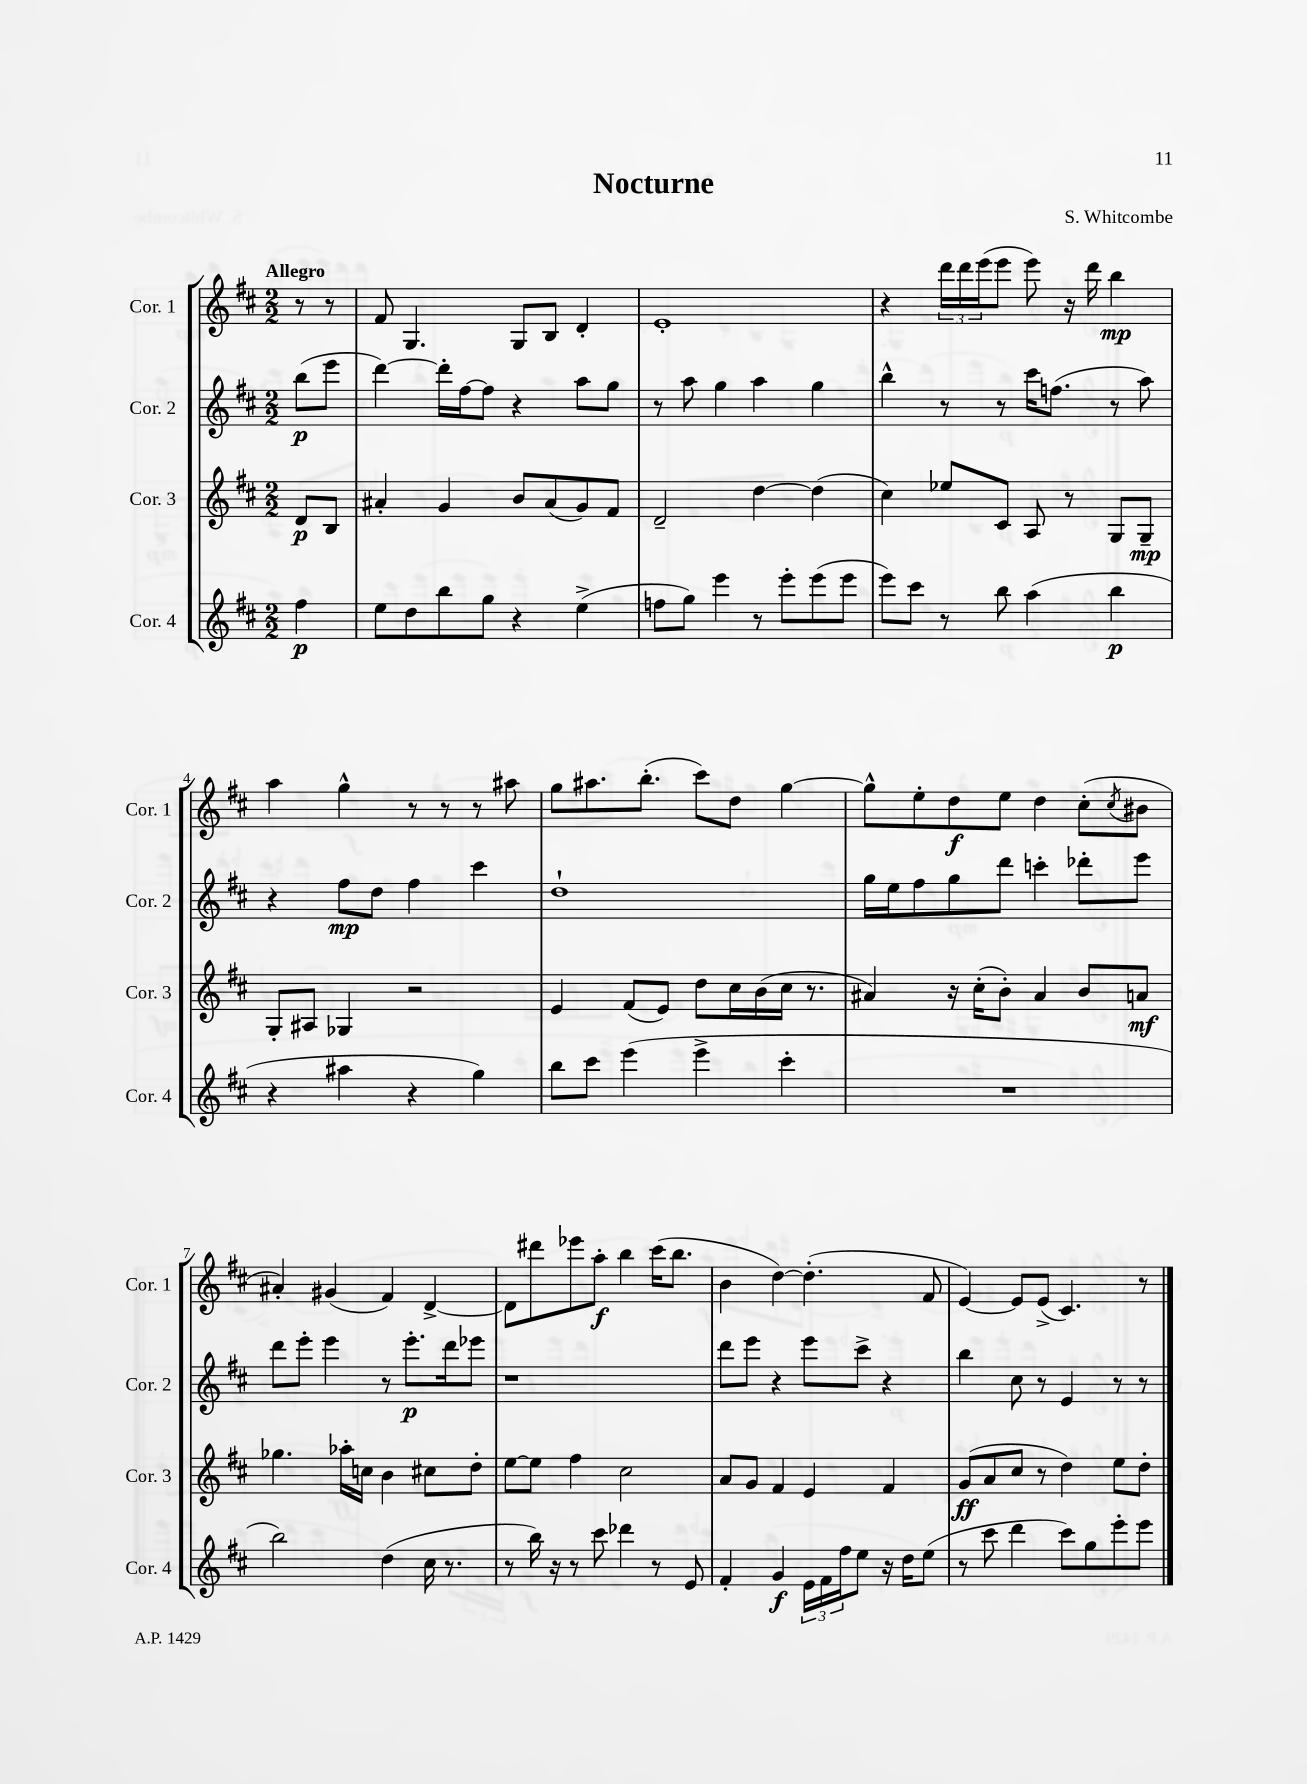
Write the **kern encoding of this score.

**kern	**dynam	**kern	**dynam	**kern	**dynam	**kern	**dynam
*part4	*part4	*part3	*part3	*part2	*part2	*part1	*part1
*staff4	*staff4	*staff3	*staff3	*staff2	*staff2	*staff1	*staff1
*I"Cor. 4	*	*I"Cor. 3	*	*I"Cor. 2	*	*I"Cor. 1	*
*I'Cor. 4	*	*I'Cor. 3	*	*I'Cor. 2	*	*I'Cor. 1	*
*clefG2	*	*clefG2	*	*clefG2	*	*clefG2	*
*k[f#c#]	*	*k[f#c#]	*	*k[f#c#]	*	*k[f#c#]	*
*M2/2	*	*M2/2	*	*M2/2	*	*M2/2	*
=	=	=	=	=	=	=	=
!	!	!	!	!	!	!LO:TX:a:B:t=Allegro	!
4ff#\	p	8d/L	p	(8bb\L	p	8r	.
.	.	8B/J	.	8eee\J	.	8r	.
=1	=1	=1	=1	=1	=1	=1	=1
8ee\L	.	4a#X'/	.	[4ddd\)	.	8f#/	.
8dd\	.	.	.	.	.	4.G/	.
8bb\	.	4g/	.	16ddd'\LL]	.	.	.
.	.	.	.	[16ff#\J	.	.	.
8gg\J	.	.	.	8ff#\J]	.	.	.
4r	.	8b/L	.	4r	.	8G/L	.
.	.	(8a#/	.	.	.	8B/J	.
(4ee^\	.	8g/)	.	8aa\L	.	4d'/	.
.	.	8f#/J	.	8gg\J	.	.	.
=2	=2	=2	=2	=2	=2	=2	=2
8ffn\L	.	2d~/	.	8r	.	1e'	.
8gg\J)	.	.	.	8aa\	.	.	.
4eee\	.	.	.	4gg\	.	.	.
8r	.	[4dd\	.	4aa\	.	.	.
8eee'\L	.	.	.	.	.	.	.
(8eee\	.	(4dd\]	.	4gg\	.	.	.
8eee\J	.	.	.	.	.	.	.
=3	=3	=3	=3	=3	=3	=3	=3
8eee\L)	.	4cc#\)	.	4bb^^\	.	4r	.
8ccc#\J	.	.	.	.	.	.	.
8r	.	8ee-X/L	.	8r	.	24ddd\LL	.
.	.	.	.	.	.	24ddd\	.
.	.	.	.	.	.	(24eee\J	.
8bb\	.	8c#/J	.	8r	.	8eee\J	.
(4aa\	.	8A/	.	16ccc#\KL	.	8eee\)	.
.	.	.	.	(8.ffn\J	.	.	.
.	.	8r	.	.	.	16r	.
.	.	.	.	.	.	16ddd\	.
4bb\	p	8G/L	.	8r	.	4bb\	mp
.	.	8G~/J	mp	8aa\)	.	.	.
!!LO:LB:g=z
=4	=4	=4	=4	=4	=4	=4	=4
4r	.	8G'/L	.	4r	.	4aa\	.
.	.	8A#X/J	.	.	.	.	.
4aa#X\	.	4G-X/	.	8ff#\L	mp	4gg^^\	.
.	.	.	.	8dd\J	.	.	.
4r	.	2r	.	4ff#\	.	8r	.
.	.	.	.	.	.	8r	.
4gg\)	.	.	.	4ccc#\	.	8r	.
.	.	.	.	.	.	8aa#X\	.
=5	=5	=5	=5	=5	=5	=5	=5
8bb\L	.	4e/	.	1dd`	.	8gg\L	.
8ccc#\J	.	.	.	.	.	8.aa#X\	.
(4eee\	.	(8f#/L	.	.	.	.	.
.	.	.	.	.	.	(8.bb'\J	.
.	.	8e/J)	.	.	.	.	.
4eee^\	.	8dd\L	.	.	.	8ccc#\L)	.
.	.	16cc#\L	.	.	.	8dd\J	.
.	.	(16b\	.	.	.	.	.
4ccc#'\	.	16cc#\JJ	.	.	.	[4gg\	.
.	.	8.r	.	.	.	.	.
=6	=6	=6	=6	=6	=6	=6	=6
1r	.	4a#X/)	.	16gg\LL	.	8gg^^\L]	.
.	.	.	.	16ee\J	.	.	.
.	.	.	.	8ff#\	.	8ee'\	.
.	.	16r	.	8gg\	.	8dd\	f
.	.	(16cc#'\KL	.	.	.	.	.
.	.	8b'\J)	.	8ddd\J	.	8ee\J	.
.	.	4a#/	.	4cccn'\	.	4dd\	.
.	.	8b/L	.	8ddd-X'\L	.	(8cc#'\L	.
.	.	.	.	.	.	8qcc#/	.
.	.	8an/J	mf	8eee\J	.	8b#X\J	.
!!LO:LB:g=z
=7	=7	=7	=7	=7	=7	=7	=7
2bb\)	.	4.gg-X\	.	8ddd\L	.	4a#X'/)	.
.	.	.	.	8eee'\J	.	.	.
.	.	.	.	4eee\	.	(4g#X/	.
.	.	16aa-X'\LL	.	.	.	.	.
.	.	16ccn\JJ	.	.	.	.	.
(4dd\	.	4b\	.	8r	.	4f#/)	.
.	.	.	.	8.eee'\L	p	.	.
16cc#\	.	8cc#X\L	.	.	.	[4d^/	.
8.r	.	.	.	16ddd\k	.	.	.
.	.	8dd'\J	.	8eee-X\J	.	.	.
=8	=8	=8	=8	=8	=8	=8	=8
8r	.	[8ee\L	.	1r	.	8d\L]	.
16bb\)	.	8ee\J]	.	.	.	8ddd#X\	.
16r	.	.	.	.	.	.	.
8r	.	4ff#\	.	.	.	8eee-X\	.
8ccc#\	.	.	.	.	.	8aa'\J	f
4ddd-X\	.	2cc#\	.	.	.	4bb\	.
8r	.	.	.	.	.	(16ccc#\KL	.
.	.	.	.	.	.	8.bb\J	.
8e/	.	.	.	.	.	.	.
=9	=9	=9	=9	=9	=9	=9	=9
4f#'/	.	8a/L	.	8ddd\L	.	4b\	.
.	.	8g/J	.	8eee\J	.	.	.
4g/	f	4f#/	.	4r	.	[4dd\)	.
24e\LL	.	4e/	.	8eee\L	.	(4.dd'\]	.
24f#\	.	.	.	.	.	.	.
24ff#\J	.	.	.	.	.	.	.
8ee\J	.	.	.	8ccc#^\J	.	.	.
16r	.	4f#/	.	4r	.	.	.
16dd\KL	.	.	.	.	.	.	.
(8ee\J	.	.	.	.	.	8f#/	.
=10	=10	=10	=10	=10	=10	=10	=10
8r	.	(8g/L	ff	4bb\	.	[4e/)	.
8ccc#\	.	8a/	.	.	.	.	.
4ddd\	.	8cc#/J	.	8cc#\	.	8e/L]	.
.	.	8r	.	8r	.	(8e^/J	.
8ccc#\L)	.	4dd\)	.	4e/	.	4.c#/)	.
8gg\	.	.	.	.	.	.	.
8eee'\	.	8ee\L	.	8r	.	.	.
8eee\J	.	8dd'\J	.	8r	.	8r	.
==	==	==	==	==	==	==	==
*-	*-	*-	*-	*-	*-	*-	*-
